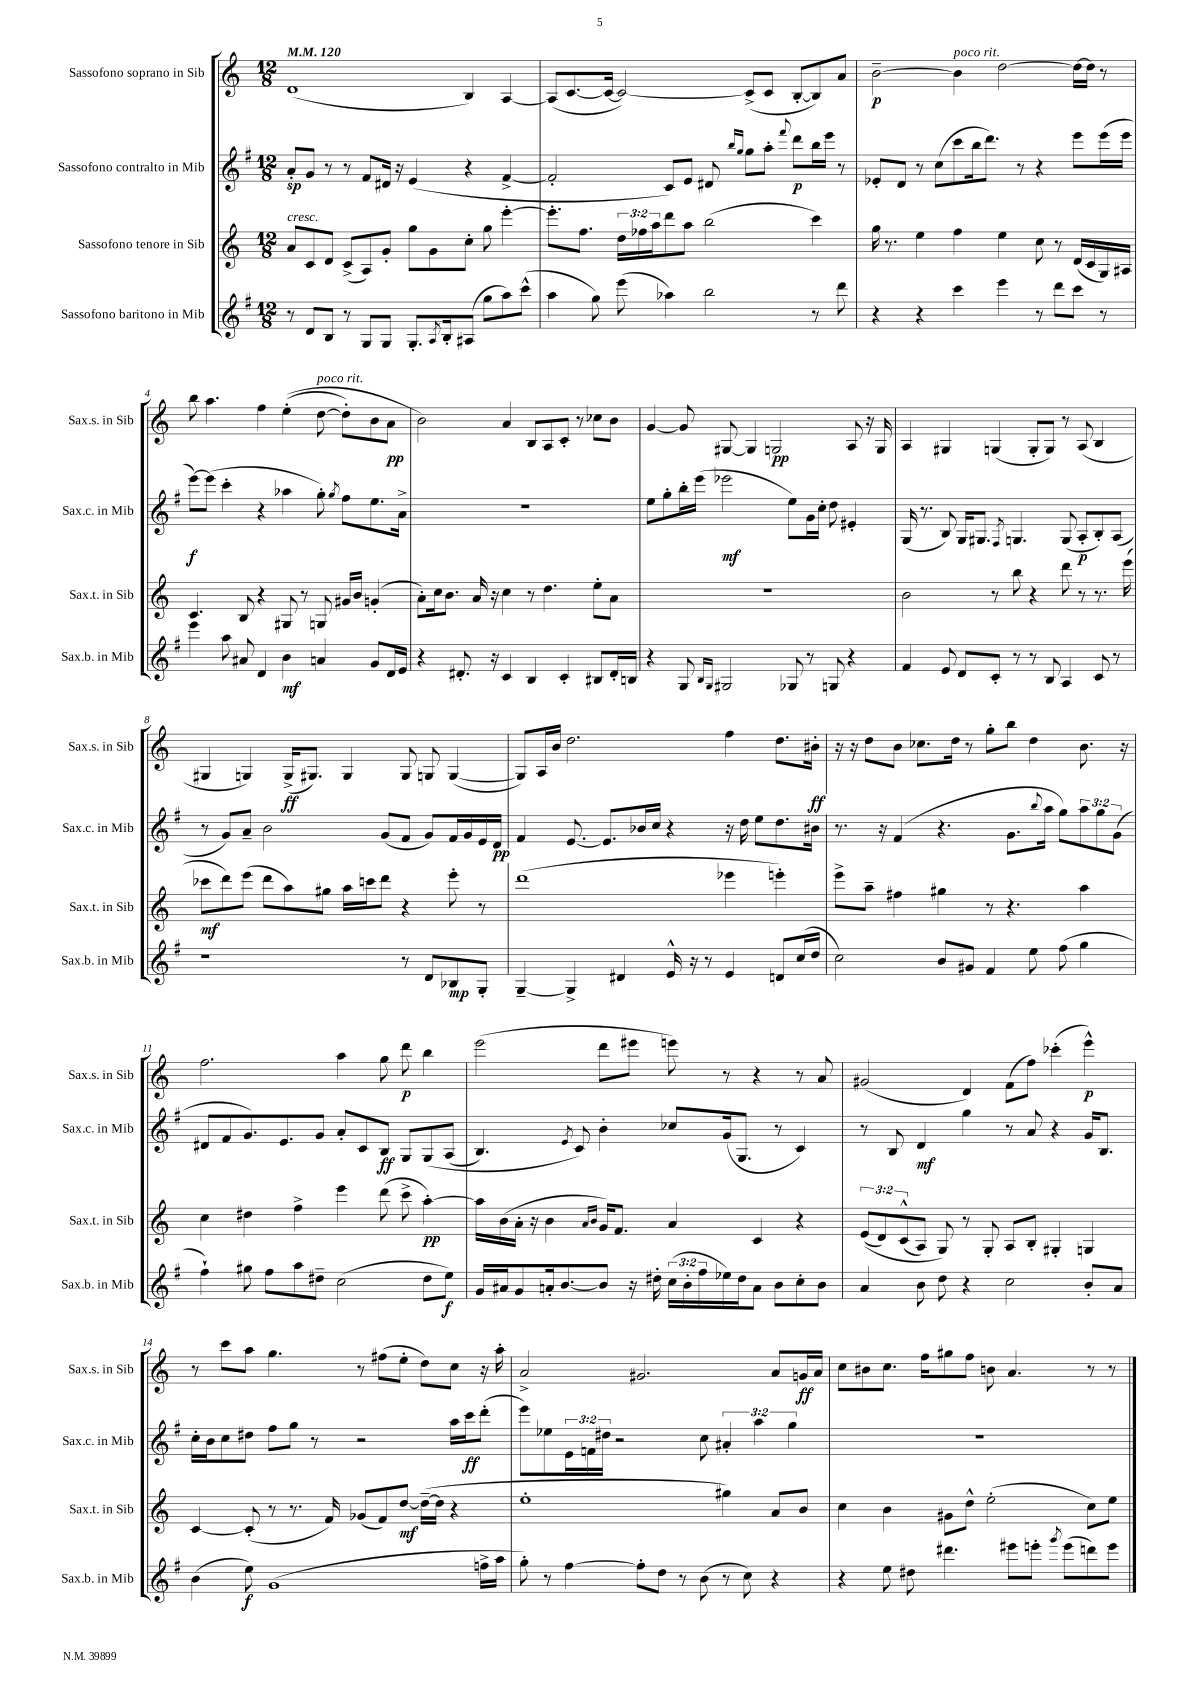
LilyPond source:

<<
\new StaffGroup <<
\new Staff = "s0" \with { instrumentName = "Sassofono soprano in Sib" shortInstrumentName = "Sax.s. in Sib" } {
    \clef treble \key c \major \numericTimeSignature \time 12/8 \tempo 4 = 120
    d'1( b4) a4~ |
    a8( c'8.~ c'16~ c'2~) c'8->( c'8 b8~-. b8) a'8 |
    b'2~--\p b'4^\markup { \italic "poco rit." } d''2~ d''16~ d''16 r8 |
    b''8 a''4. f''4 e''4-.(\( d''8~^\markup { \italic "poco rit." } d''8-.) b'8 a'8\pp |
    b'2\) a'4 b8 a8 c'8-. r8 ces''8 b'8 |
    g'4~ g'8 gis8~ gis4 g2\pp a8 r16 g16 |
    a4 gis4 g4( g8-. g8) r8 a8( b4 |
    gis4 g4) g16->\ff( gis8.) gis4 gis8 g8 g4~( |
    g8) a16 b'16 d''2. f''4 d''8. bis'16-.\ff |
    r16 r16 d''8 b'8 ces''8. d''16 r8 g''8-. b''8 d''4 b'8. r16 |
    f''2. a''4 g''8 d'''8\p b''4 |
    e'''2( d'''8 eis'''8 e'''8) r8 r4 r8 a'8 |
    gis'2( d'4) f'8( f''8) ces'''4-.( e'''4-^\p) |
    r8 c'''8 a''8 g''4. r8 fis''8( e''8-. d''8) c''8 r16 a''16-. |
    a'2-> gis'2. a'8 g'16\ff a'16 |
    c''8 bis'8 c''8. f''16 gis''8 f''8 b'8 a'4. r8 r8 \bar "|." |
}
\new Staff = "s1" \with { instrumentName = "Sassofono contralto in Mib" shortInstrumentName = "Sax.c. in Mib" } {
    \clef treble \key g \major \numericTimeSignature \time 12/8 \override Staff.TupletNumber.text = #tuplet-number::calc-fraction-text
    a'8-.\sp g'8 r8 r8 fis'8 dis'16 r16 e'4( r4 fis'4~-> |
    fis'2-. c'8) e'8 dis'8 \grace { b''16 g''16 } g''8 a''8-. \appoggiatura { fis'''8 } d'''8\p b''16 e'''16 r8 |
    ees'8-. d'8 r8 c''8( c'''8 b''16 d'''8.) r8 r4 e'''8 e'''16( e'''16 |
    e'''8~\f) e'''8( c'''4-. r4 aes''4 g''8-.) \acciaccatura { g''8 } fis''8 e''8. a'16-> |
    R1. |
    e''8 g''8-. b''16-. e'''16( ees'''2\mf e''8) g'16 c''16-. d''8 eis'4-. |
    g16( r8. b8) g16 gis8. \acciaccatura { fis8 } g4. g8( a8-.\p b8-.) a8( |
    r8 g'8) a'8-- b'2 g'8( fis'8 g'8) fis'16 g'16 e'16 d'16\pp |
    fis'4 e'8.~ e'8. bes'16 c''16 r4 r16 d''16 e''8 d''8. bis'16 |
    r8. r16 fis'4( r4. g'8. \appoggiatura { b''8 } a''16 g''8) \tuplet 3/2 { a''8 g''8 g'8( } |
    dis'8 fis'8 g'8.) e'8. g'8 a'8-. c'8 b8\ff g8 g8\( a8( |
    b4.) \acciaccatura { e'8 } c'8\) b'4-. ces''8 g'16( g8. r8 c'4) |
    r8 b8 d'4\mf g''4 r8 a'8 r4 g'16 b8. |
    c''16-. b'16 c''8 dis''8 fis''8 g''8 r8 r2 a''16 c'''16\ff d'''8-.( |
    e'''8) ees''8 \tuplet 3/2 { e'16 f'16 dis''16 } r2 c''8 \tuplet 3/2 { ais'4-. a''4 g''4 } |
    R1. \bar "|." |
}
\new Staff = "s2" \with { instrumentName = "Sassofono tenore in Sib" shortInstrumentName = "Sax.t. in Sib" } {
    \clef treble \key c \major \numericTimeSignature \time 12/8 \override Staff.TupletNumber.text = #tuplet-number::calc-fraction-text
    a'8^\markup { \italic "cresc." } c'8 d'8 c'8->( a8) g'8-. g''8 g'8 c''8-. g''8 e'''4~-. |
    e'''8.-. f''8. \tuplet 3/2 { d''16 fes''16 a''16 } d'''8 a''8 b''2( c'''4) |
    g''16 r8. e''4 f''4 e''4 c''8 r8 d'16( c'16 g16) ais16 |
    c'4. b8 r4 gis8 r8 g8 gis'16 b'16 g'4-.( |
    a'8-.) c''16 b'8. a'16 r16 c''4 r8 d''4. e''8-. a'8 |
    R1. |
    b'2 r8 b''8 r4 d'''8 r8 r8. e'''16( |
    ces'''8\mf d'''8) e'''8( d'''8 a''8) gis''8 a''16 c'''16 d'''8 r4 e'''8-. r8 |
    d'''1( ees'''4 e'''4-.) |
    e'''8-> a''8-- fis''4 gis''4 r8 r4. a''4 |
    c''4 dis''4 f''4-> e'''4 d'''8( c'''8-> a''4~-.\pp) |
    a''16 b'16( a'16-. r16 b'4 \grace { a'16 b'16 } g'16) f'8. a'4 c'4 r4 |
    \tuplet 3/2 { e'8(\( d'8) c'8-^( } a8) g8\) r8 g8-. a8 b8-. gis4-. g4 |
    c'4~ c'8-.( r8 r8. f'16) ges'8( f'8) d''8~\mf d''16~--( d''16 r4 |
    e''1-. gis''4) a'8 b'8 |
    c''4 b'4 gis'8 d''8-^ e''2-.( c''8) e''8 \bar "|." |
}
\new Staff = "s3" \with { instrumentName = "Sassofono baritono in Mib" shortInstrumentName = "Sax.b. in Mib" } {
    \clef treble \key g \major \numericTimeSignature \time 12/8 \override Staff.TupletNumber.text = #tuplet-number::calc-fraction-text
    r8 d'8 b8 r8 g8 g8 g8.-. \acciaccatura { a8 } b16-. ais8( g''8 a''8) c'''8-^( |
    a''4 g''8) e'''8( aes''4) b''2 r8 d'''8 |
    r4 r4 c'''4 e'''4 r8 d'''8 c'''8 r8 |
    e'''4 a''8 ais'8 d'4 b'4\mf a'4 g'8 d'16 e'16 |
    r4 dis'8.-. r16 c'4 b4 c'4-. bis8 dis'16-. b16 |
    r4 g8 \grace { b16 g16 } gis2 ges8 r8 g8 r4 |
    fis'4 e'8 d'8 c'8-. r8 r8 b8 a4 c'8 r8 |
    r1 r8 d'8 bes8\mp g8-. |
    g4~-- g4-> dis'4 e'16-^ r16 r8 e'4 d'8 c''16( d''16 |
    c''2) b'8 gis'8 fis'4 e''8 fis''8( g''4 |
    fis''4-!) gis''8 fis''8 a''8 dis''8-- c''2( dis''8 e''8\f) |
    g'16 ais'16 g'8 a'16-. b'8.~ b'8 r16 dis''16-. \tuplet 3/2 { c''16( b'16-. fis''16 } ees''16) dis''16 a'8 b'8 c''8-. b'8 |
    a'4 b'8 d''8 r4 c''2 b'8-. a'8 |
    b'4( e''8\f) g'1( f''16-> a''16 |
    g''8-.) r8 fis''4~ fis''8-. d''8 r8 b'8( r8 c''8) r4 |
    r4 e''8 dis''8 dis'''4. eis'''8 e'''8-. \acciaccatura { g'''8 } e'''8( d'''8) e'''8 \bar "|." |
}
>>
>>
